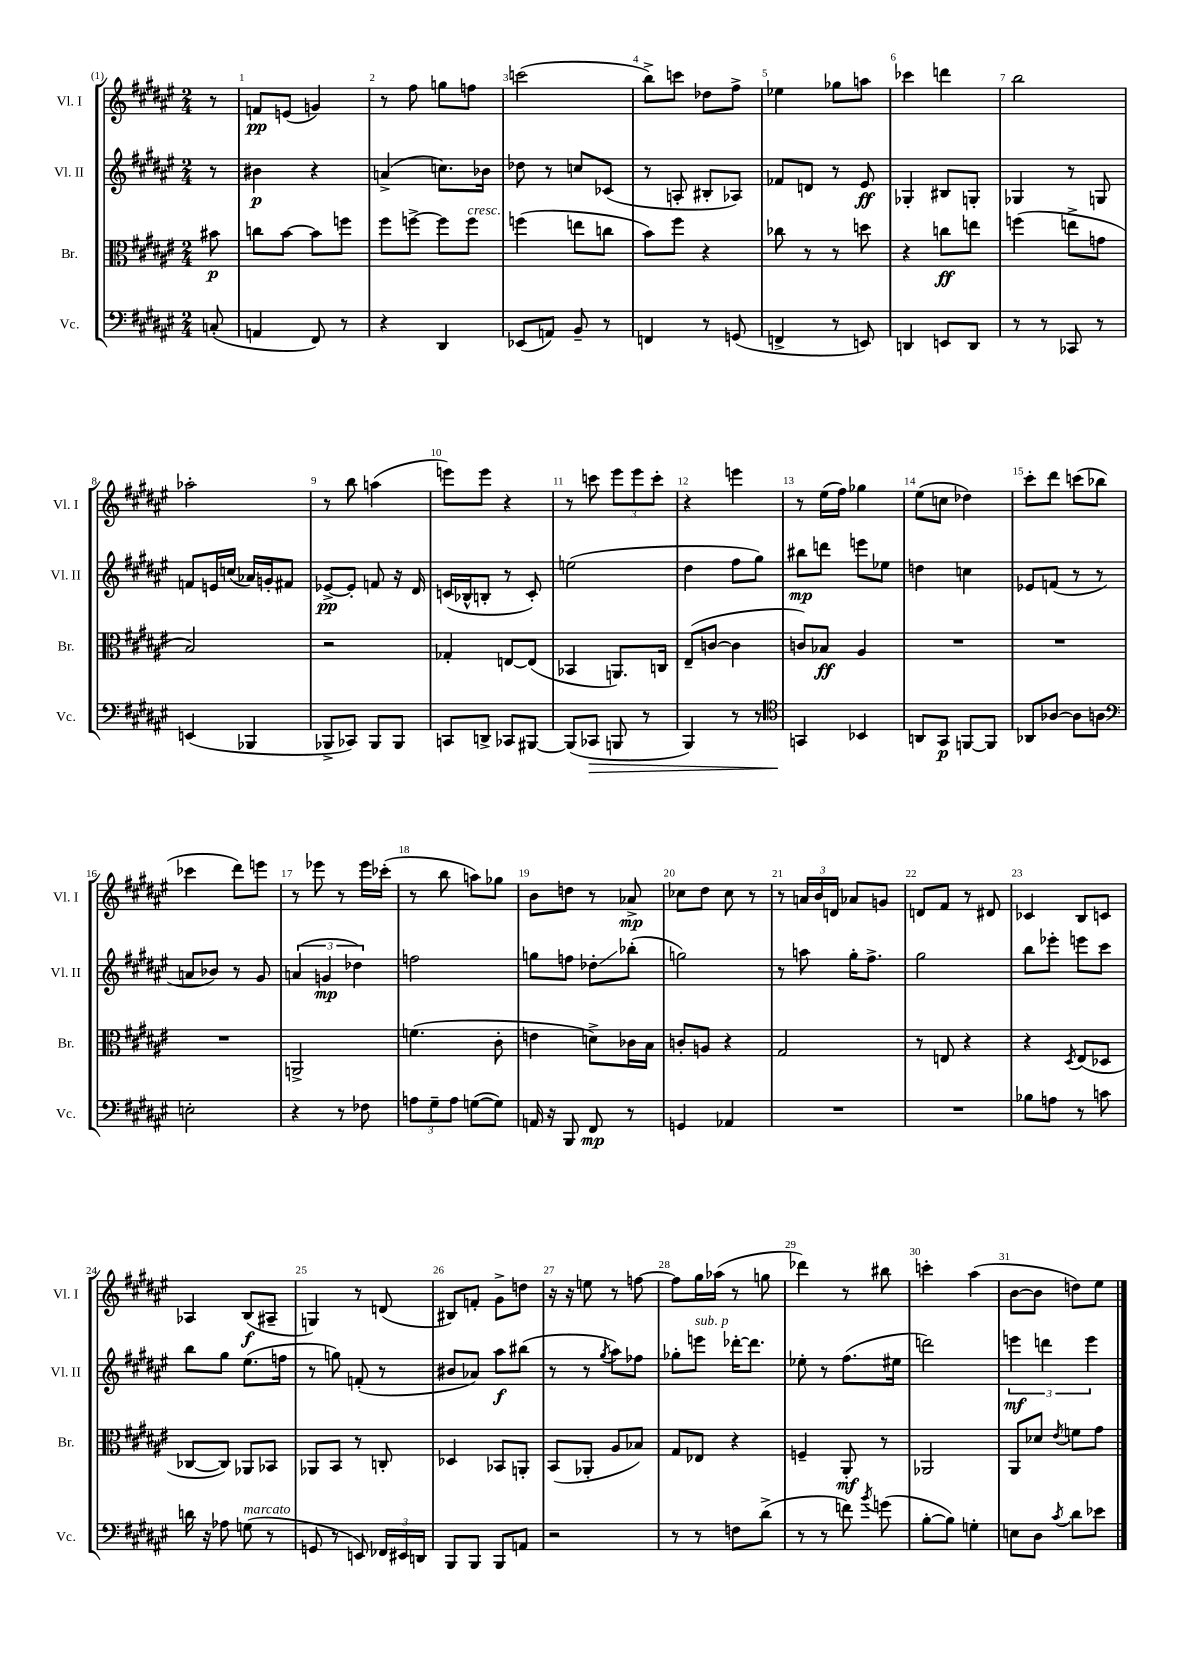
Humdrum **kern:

**kern	**kern	**kern	**kern
*staff4	*staff3	*staff2	*staff1
*clefF4	*clefC3	*clefG2	*clefG2
*k[f#c#g#d#a#e#]	*k[f#c#g#d#a#e#]	*k[f#c#g#d#a#e#]	*k[f#c#g#d#a#e#]
*M2/4	*M2/4	*M2/4	*M2/4
(8C'	8b#	8r	8r
=	=	=	=
4AA	8cc	4b#	8f
.	[8b	.	(8e
8FF#)	8b]	4r	4g)
8r	8ff	.	.
=	=	=	=
4r	8ff#	(4a^	8r
.	[8ff^	.	8ff#
4DD#	8ff]	8.cc)	8gg
.	8ff	.	8ff
.	.	16b-	.
=	=	=	=
(8EE-	(4ff	8dd-	(2ccc
8AA)	.	8r	.
8BB~	8ee	8cc	.
8r	8cc	(8c-	.
=	=	=	=
4FF	8b)	8r	8bb^)
.	8ff#	8A'	8ccc
8r	4r	8B#'	8dd-
(8GG	.	8A-)	8ff#^
=	=	=	=
4FF^	8cc-	8f-	4ee-
.	8r	8d	.
8r	8r	8r	8gg-
8EE)	8dd	8e#	8aa
=	=	=	=
4DD	4r	4G-'	4ccc-
8EE	8cc	8B#	4ddd
8DD	8ee	8G'	.
=	=	=	=
8r	(4ff	4G-	2bb
8r	.	.	.
8CC-	8ee^	8r	.
8r	8g	8G	.
=	=	=	=
(4EE	2B)	8f	2aa-'
.	.	16e	.
.	.	(16cc	.
4BBB-	.	16a-)	.
.	.	16g'	.
.	.	8f#	.
=	=	=	=
8BBB-^	2r	[8e-^	8r
8CC-)	.	8e-']	8bb
8BBB-	.	8f	(4aa
8BBB-	.	16r	.
.	.	16d#	.
=	=	=	=
8CC	4G-'	(16c	8eee)
.	.	16B-^^	.
8DD^	.	8B'	8eee
8CC-	[8E	8r	4r
[8BBB#	(8E]	8c')	.
=	=	=	=
(8BBB#]	4BB-	(2ee	8r
8CC-	.	.	8ccc
8BBB	8.AA)	.	12eee#
.	.	.	12eee#
8r	.	.	.
.	.	.	12ccc'
.	16C	.	.
=	=	=	=
4BBB)	(8E#~	4dd#	4r
.	[8c	.	.
8r	4c]	8ff#	4eee
8r	.	8gg#)	.
=	=	=	=
*clefC4	*	*	*
4GG	8c)	8bb#	8r
.	8B-	8ddd	(16ee#
.	.	.	16ff#)
4BB-	4A#	8eee	4gg-
.	.	8ee-	.
=	=	=	=
8AA	2r	4dd	(8ee#
8GG#	.	.	8cc
[8FF	.	4cc	4dd-)
8FF]	.	.	.
=	=	=	=
8AA-	2r	8e-	8ccc#'
[8A-	.	(8f	8ddd#
8A-]	.	8r	(8ccc
8A	.	8r	8bb-
=	=	=	=
*clefF4	*	*	*
2E'	2r	8a	4ccc-
.	.	8b-)	.
.	.	8r	8ddd#)
.	.	8g#	8eee
=	=	=	=
4r	2AA^	(6a	8r
.	.	.	8eee-
.	.	6g	.
8r	.	.	8r
.	.	6dd-)	.
8F-	.	.	16eee-
.	.	.	(16ccc-'
=	=	=	=
12A	(4.f	2ff	8r
12G#~	.	.	.
.	.	.	8bb
12A	.	.	.
([8G	.	.	8aa)
8G])	8c#'	.	8gg-
=	=	=	=
16AA	4e	8gg	8b
16r	.	.	.
8BBB	.	8ff	8dd
8FF#	8d^)	8dd-'	8r
8r	16c-	(8bb-'	8a-^
.	16B	.	.
=	=	=	=
4GG	8c'	2gg)	8cc-
.	8A	.	8dd#
4AA-	4r	.	8cc-
.	.	.	8r
=	=	=	=
2r	2G#	8r	8r
.	.	8aa	24a
.	.	.	24b
.	.	.	24d
.	.	16gg#'	8a-
.	.	8.ff#^	.
.	.	.	8g
=	=	=	=
2r	8r	2gg#	8d
.	8E	.	8f#
.	4r	.	8r
.	.	.	8d#
=	=	=	=
8B-	4r	8bb	4c-
8A	.	8eee-'	.
.	8qD#	.	.
8r	(8E#	8eee	8B
8c	8D-	8ccc#	8c
=	=	=	=
16d	[8C-	8bb	4A-
16r	.	.	.
8A-	8C-])	8gg#	.
(8G	8AA-	(8.ee#	(8B
8r	8BB-	.	8A#~
.	.	16ff	.
=	=	=	=
8GG	8AA-	8r	4G)
8r	8BB	8gg)	.
8EE)	8r	(8f'	8r
24FF-	8C'	8r	(8d
24EE#	.	.	.
24DD	.	.	.
=	=	=	=
8BBB	4D-	8b#	8B#)
8BBB	.	8a-)	8f'
8BBB	8BB-	8aa#	8g#^
8AA	8AA'	(8bb#	8dd
=	=	=	=
2r	(8BB	8r	16r
.	.	.	16r
.	8AA-'	8r	8ee
.	.	8qgg#	.
.	8A#	8aa#)	8r
.	8B-)	8ff-	[8ff
=	=	=	=
8r	8G#	8gg-'	8ff]
8r	8E-	8eee	16gg#
.	.	.	(16aa-
8F	4r	[16ddd-'	8r
.	.	8.ddd-]	.
(8d#^	.	.	8gg
=	=	=	=
8r	4F~	8ee-'	4ddd-)
8r	.	8r	.
8f)	8AA#'	(8.ff#	8r
8qb	.	.	.
(8g	8r	.	8bb#
.	.	16ee#	.
=	=	=	=
[8B'	2AA-	2ddd)	4ccc'
8B])	.	.	.
4G'	.	.	(4aa#
=	=	=	=
8E	8AA#	6eee	[8b
8D#	8d-	.	8b]
.	.	6ddd	.
8qc#	8qe#	.	.
8d#	8f	.	8dd)
.	.	6eee	.
8e-	8g#	.	8ee#
==	==	==	==
*-	*-	*-	*-
